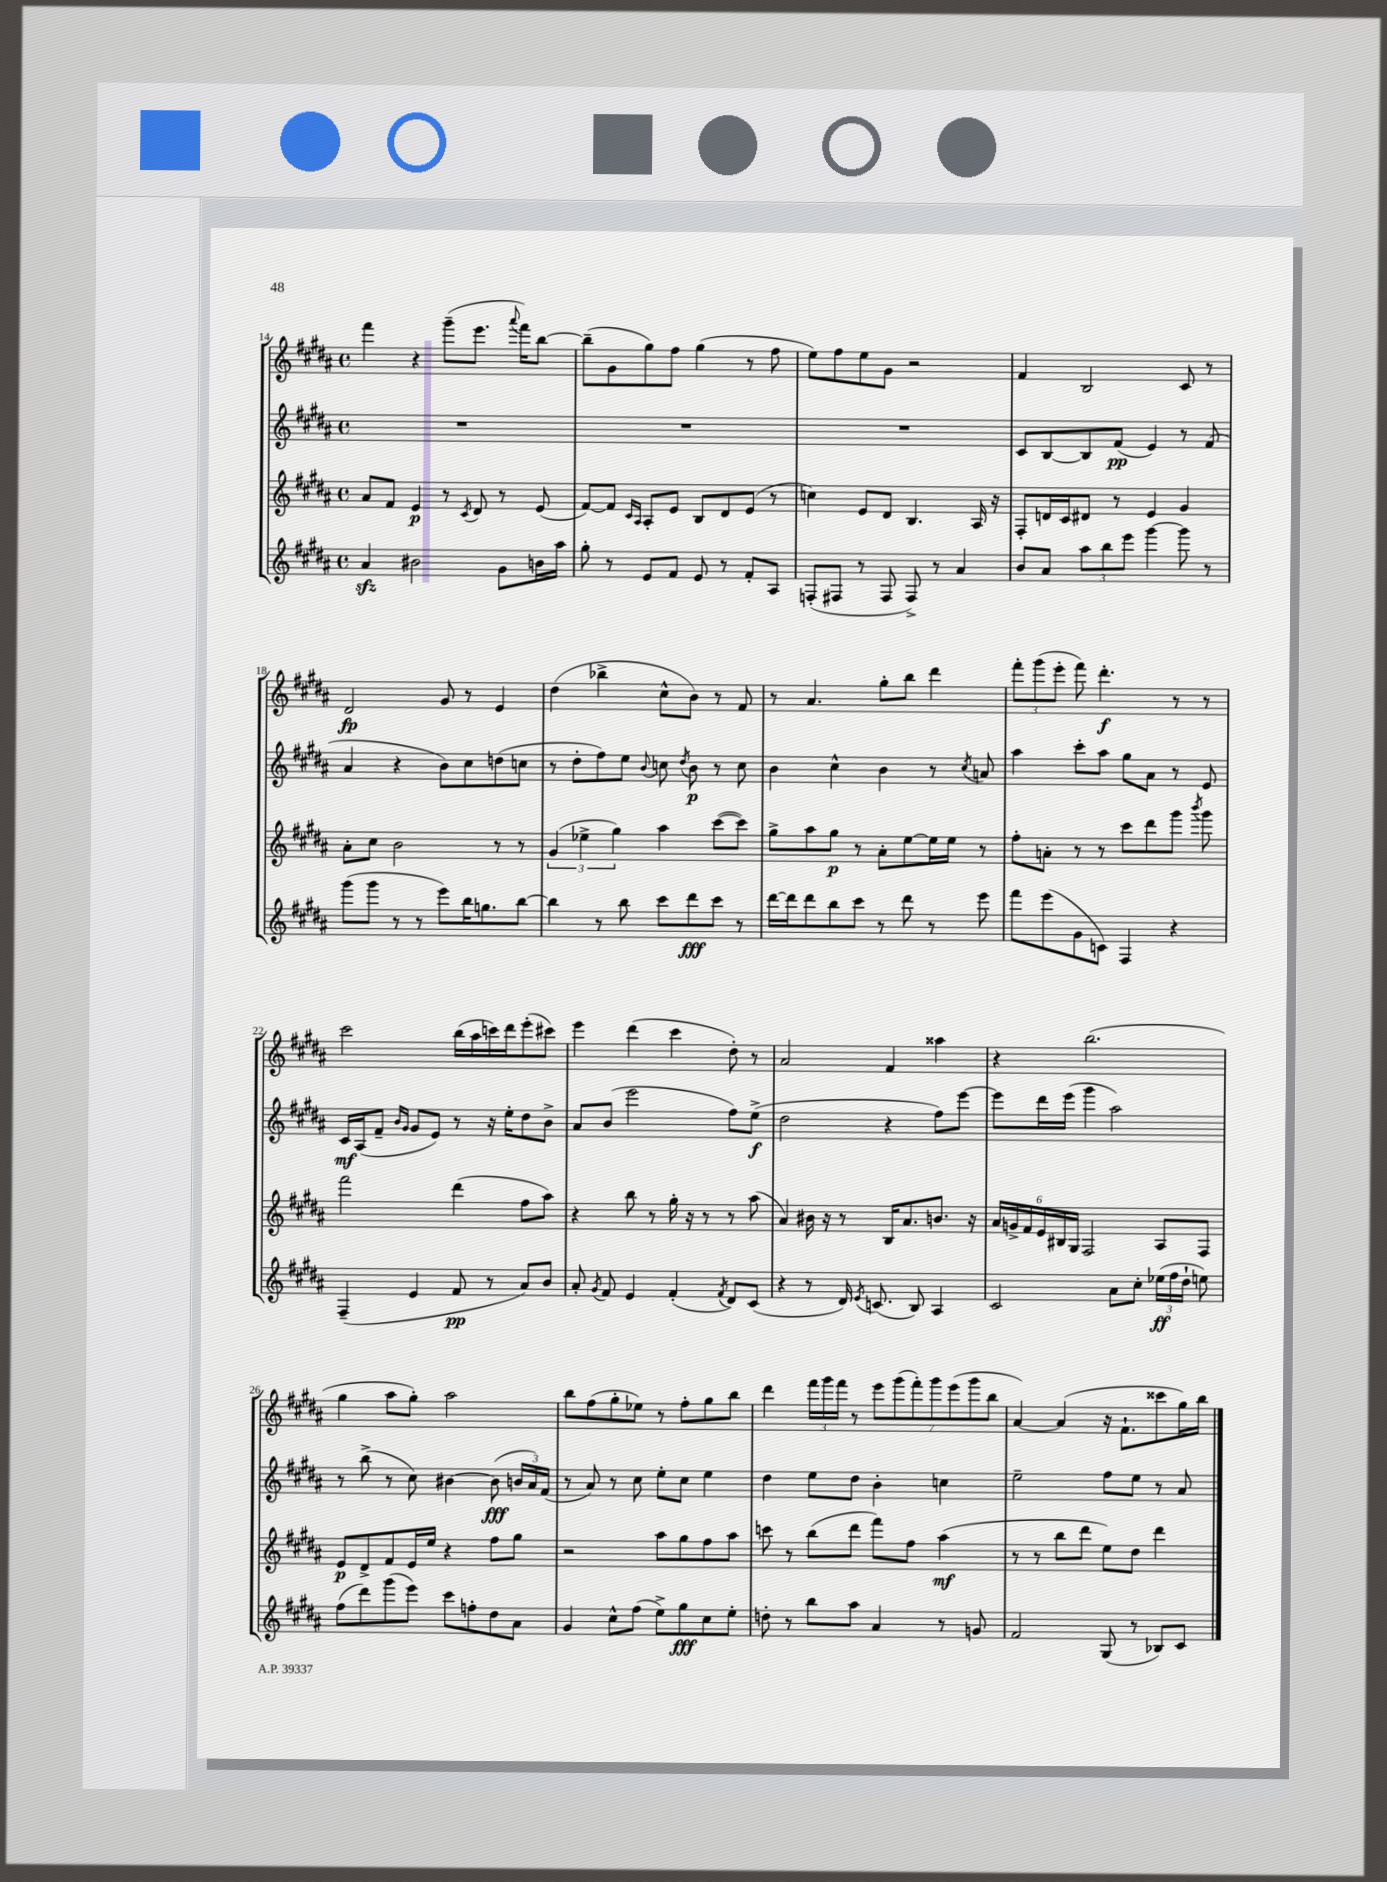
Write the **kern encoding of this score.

**kern	**kern	**kern	**kern
*staff4	*staff3	*staff2	*staff1
*clefG2	*clefG2	*clefG2	*clefG2
*k[f#c#g#d#a#]	*k[f#c#g#d#a#]	*k[f#c#g#d#a#]	*k[f#c#g#d#a#]
*M4/4	*M4/4	*M4/4	*M4/4
*met(c)	*met(c)	*met(c)	*met(c)
4a#	8a#	1r	4fff#
.	8f#	.	.
2b#	4e	.	4r
.	8r	.	(8ggg#~
.	8qc#	.	.
.	8d#	.	8.eee
8g#	8r	.	.
.	.	.	8qqaaa#
.	.	.	16fff#)
16b	(8e	.	[8bb
16aa#	.	.	.
=	=	=	=
8gg#'	[8f#)	1r	(8bb~]
8r	8f#]	.	8g#
.	16qqc#	.	.
.	16qqA#	.	.
8e	8A#'	.	8gg#)
8f#	8e	.	8ff#
8e	8B	.	(4gg#
8r	8d#	.	.
8f#'	(8e	.	8r
8A#	8r	.	8ff#
=	=	=	=
(8F'	4cc)	1r	8ee)
8F#	.	.	8ff#
8r	8e	.	8ee
8F#	8d#	.	8g#
8F#^)	4.B	.	2r
8r	.	.	.
4a#	.	.	.
.	16A#	.	.
.	16r	.	.
=	=	=	=
8b	8F#'	8c#	4f#
8a#	16d	[8B	.
.	16c#	.	.
12aa#	8d#	8B]	2B
12bb	.	.	.
.	8r	(8f#	.
12eee	.	.	.
[4ggg#	4e	4e)	.
8ggg#]	4g#	8r	8c#
8r	.	(8f#	8r
=	=	=	=
(8ggg#	8a#'	4a#	2d#
8ggg#	8cc#	.	.
8r	2b	4r	.
8r	.	.	.
8eee)	.	8b)	8g#
16bb	.	8cc#	8r
8.gg	.	.	.
.	8r	(8dd	4e
[8bb	8r	8cc	.
=	=	=	=
4bb]	(6g#	8r	(4dd#
.	.	8dd#'	.
.	6ee-^	.	.
8r	.	8ff#)	4bb-^
.	6gg#)	.	.
8bb	.	8ee	.
.	.	8qqb	.
8ccc#	4aa#	8cc	8cc#^^
.	.	8qdd#	.
8ddd#	.	8b	8b)
8ccc#	([8ccc#	8r	8r
8r	8ccc#])	8cc	8f#
=	=	=	=
[16ddd#	8gg#^	4b	8r
16ddd#]	.	.	.
8ddd#	8aa#	.	4.a#
8bb	8gg#	4cc#^^	.
8ccc#	8r	.	.
8r	8a#'	4b	8gg#'
8ddd#	[8ee	.	8bb
8r	16ee]	8r	4ddd#
.	16ee	.	.
.	.	8qcc#	.
8eee	8r	8a	.
=	=	=	=
8fff#	8ff#'	4aa#	12fff#'
.	.	.	(12ggg#
(8eee	8a'	.	.
.	.	.	12eee'
8g#	8r	8ccc#'	8fff#)
8c)	8r	8aa#	4.ddd#'
4F#	8ccc#	8gg#	.
.	8ddd#	8a#	.
4r	8ggg#	8r	8r
.	8qbbb	.	.
.	8ggg#	8e	8r
=	=	=	=
(4F#~	2fff#	16c#	2ccc#
.	.	(16A#	.
.	.	8f#~	.
.	.	16qqb	.
.	.	16qqg#	.
4e	.	8g#	.
.	.	8e)	.
8f#	(4ddd#	8r	(16bb
.	.	.	16aa#
8r	.	16r	16ccc)
.	.	16ee'	16ddd#
8a#)	8ff#	8dd#	(8eee'
8b	8aa#)	8b^	8ccc#)
=	=	=	=
8a#'	4r	8a#	4eee
8qg#	.	.	.
8f#	.	(8b	.
4e	8bb	2eee	(4ddd#
.	8r	.	.
(4f#'	16gg#'	.	4ccc#
.	16r	.	.
.	8r	.	.
8qf#	.	.	.
8d#)	8r	8ff#)	8dd#')
(8c#	(8aa#	(8ee^	8r
=	=	=	=
4r	4a#)	2dd#	2a#
8r	16b#	.	.
.	16r	.	.
16d#)	8r	.	.
8qe	.	.	.
(8.c	.	.	.
.	16B	4r	4f#
.	8.a#	.	.
8B)	.	.	.
4A#	8.b	8ff#)	4aa##
.	.	[8eee	.
.	16r	.	.
=	=	=	=
2c#	24a#	8eee]	4r
.	24g^	.	.
.	24f#	.	.
.	24e	16ddd#	.
.	24B#	.	.
.	.	(16eee	.
.	24G#	.	.
.	2F#	4ggg#	(2.bb
8a#	.	2aa#)	.
8cc#'	.	.	.
(24ee-	8A#	.	.
24ff#	.	.	.
24dd#`	.	.	.
8ee)	8F#	.	.
=	=	=	=
(8ff#	8e	8r	4gg#
8ddd#)	8d#^	(8bb^	.
(8ggg#	8f#	8r	8aa#
8eee)	16e	8cc#)	8gg#')
.	16ee	.	.
8ccc#	4r	[4b#	2aa#
8ff'	.	.	.
8dd#	8ff#	(8b#]	.
8a#	8gg#	24b	.
.	.	24a#)	.
.	.	(24f#	.
=	=	=	=
4g#	2r	8r	8bb
.	.	8a#)	(8ff#
8cc#^^	.	8r	8gg#'
(8ff#	.	8cc#	8ee-)
8ee^)	8aa#	8ee'	8r
8gg#	8gg#	8cc#	8ff#'
8cc#	8ff#	4ee	8gg#
8ee'	8aa#	.	8bb
=	=	=	=
8dd'	8ccc	4dd#	4ddd#
8r	8r	.	.
8bb	(8bb	8ee	24fff#
.	.	.	24ggg#
.	.	.	24fff#
8aa#	8ddd#	8dd#	8r
4a#	8fff#)	4b'	14eee
.	.	.	(14ggg#
.	8ff#	.	.
.	.	.	14fff#')
.	.	.	14ggg#
8r	(4aa#	4cc	.
.	.	.	(14eee
.	.	.	14ggg#
8g	.	.	.
.	.	.	14bb
=	=	=	=
2f#	8r	2ee~	[4a#)
.	8r	.	.
.	8bb	.	(4a#]
.	8ddd#	.	.
(8G#	8ee)	8ff#	16r
.	.	.	8.f#`
8r	8dd#	8ee	.
8B-)	4ddd#	8r	8ccc##
8c#	.	8a#	16gg#)
.	.	.	16bb
==	==	==	==
*-	*-	*-	*-
